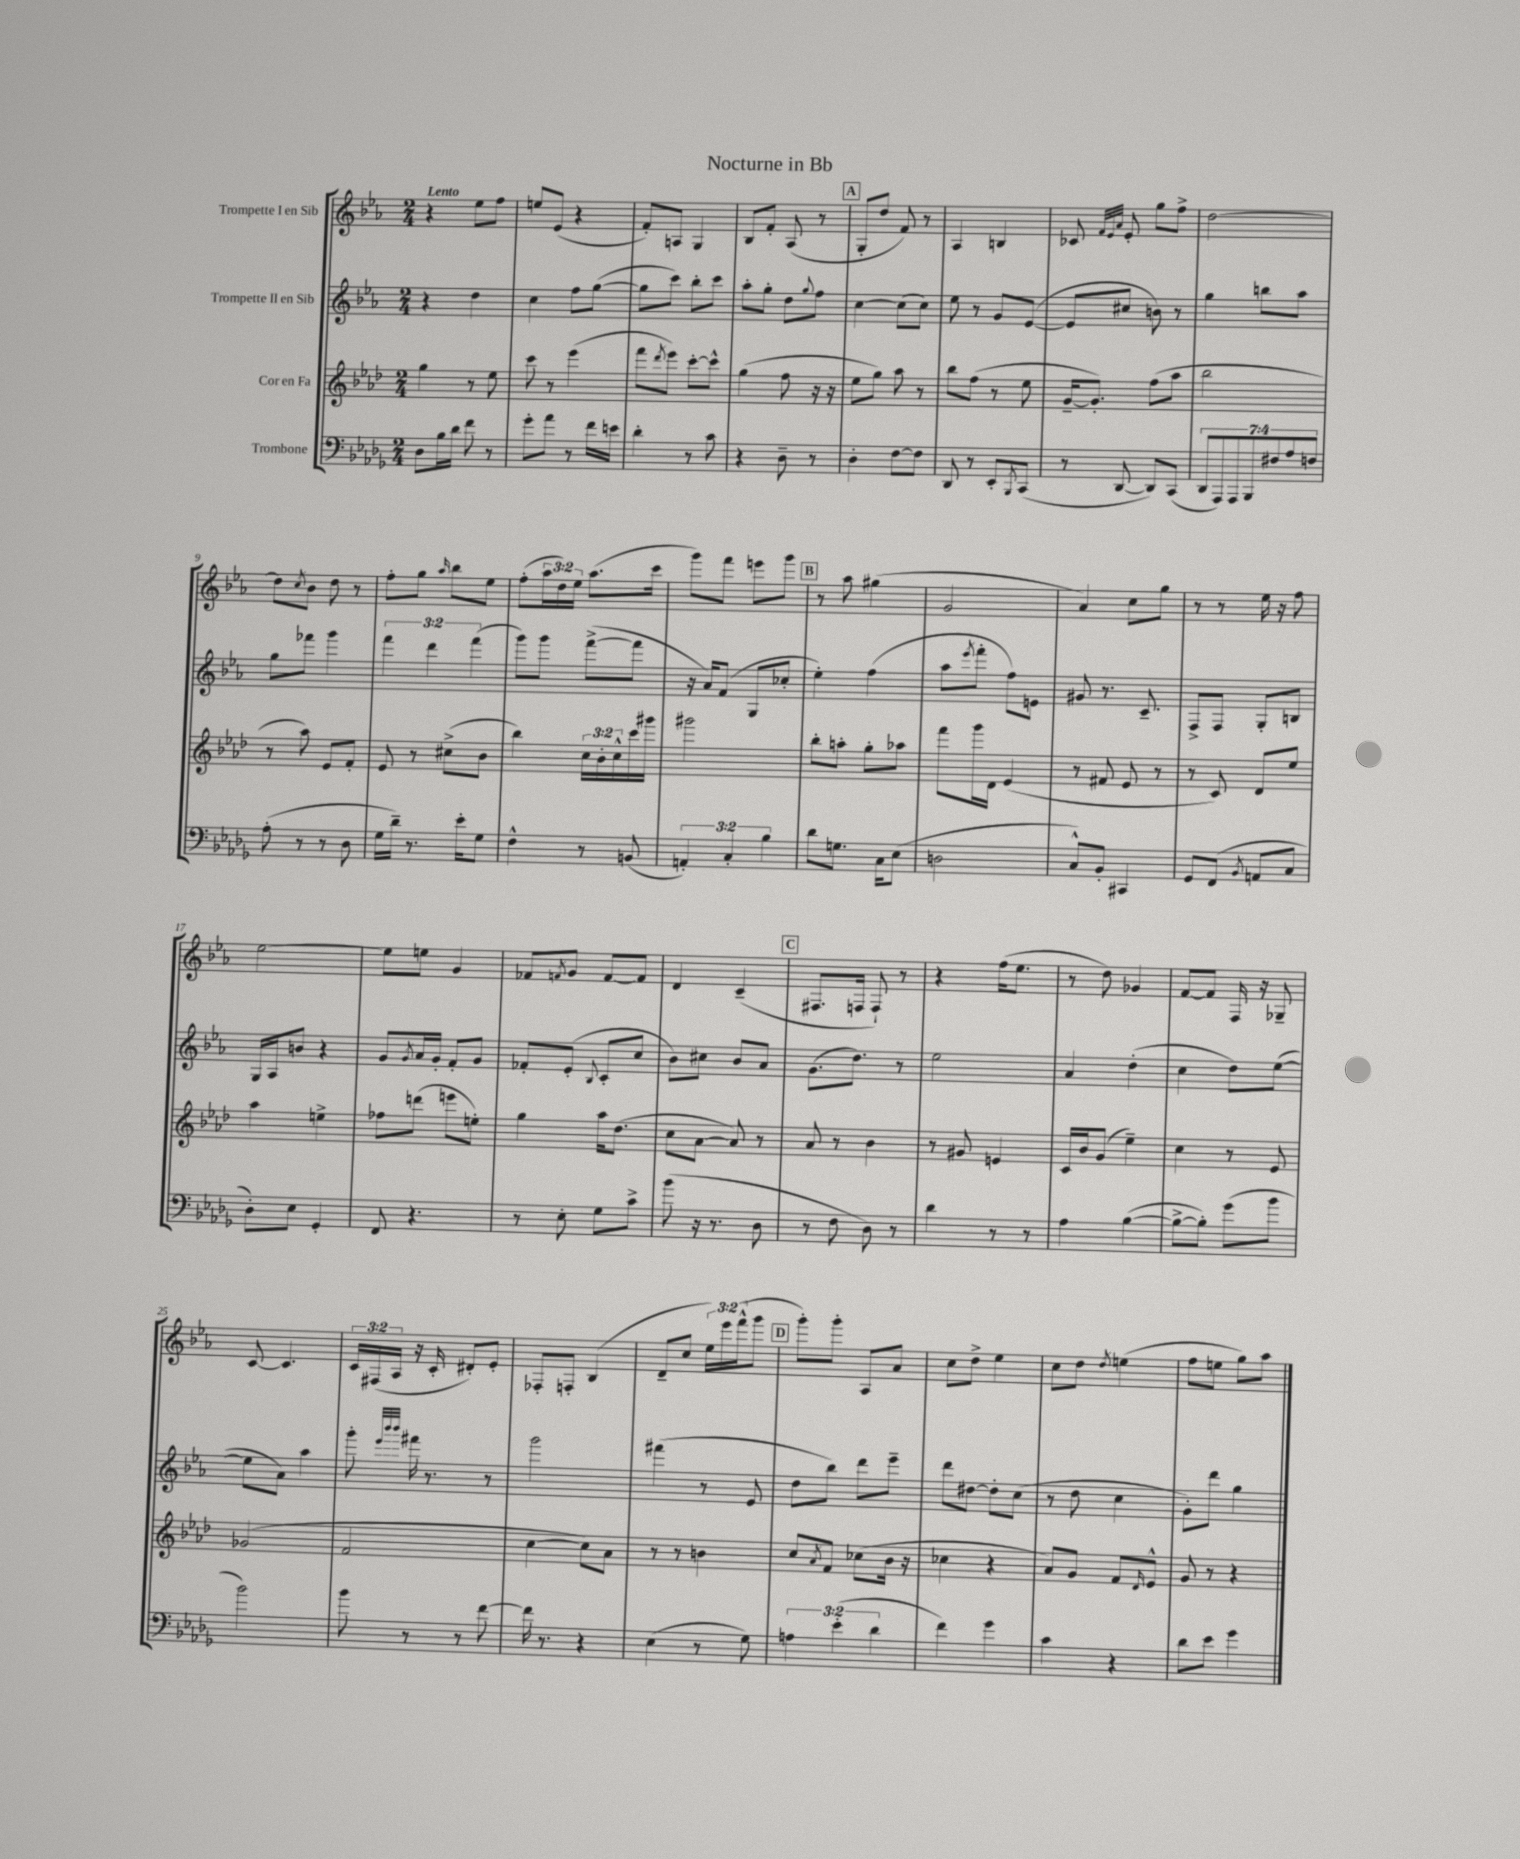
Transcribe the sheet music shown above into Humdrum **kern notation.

**kern	**kern	**kern	**kern
*staff4	*staff3	*staff2	*staff1
*clefF4	*clefG2	*clefG2	*clefG2
*k[b-e-a-d-g-]	*k[b-e-a-d-]	*k[b-e-a-]	*k[b-e-a-]
*M2/4	*M2/4	*M2/4	*M2/4
8D-\L	4gg\	4r	4r
16B-\L	.	.	.
16d-\JJ	.	.	.
8f\	8r	4dd\	8ee-\L
8r	8ee-\	.	8ff\J
=	=	=	=
8g-'\L	8ccc\	4cc\	8ee/L
8a-\J	8r	.	(8e-/J
8r	(4eee-\	8ff\L	4r
16f\LL	.	([8gg\J	.
16e\JJ	.	.	.
=	=	=	=
4d-'\	8fff\L	8gg\]L	8f'/L)
.	8qddd-/	.	.
.	8eee-\J)	8ccc\J)	8A/J
8r	[8ccc'\L	8bb-'\L	4G/
8c\	8ccc^^\]J	8ccc\J	.
=	=	=	=
4r	(4gg\	8aa-'\L	8B-/L
.	.	8gg'\J	8f'/J
8D-~\	8ff\	8dd\L	(8A-/
.	.	8qqgg/	.
8r	16r	8ff\J	8r
.	16r	.	.
=	=	=	=
4D-'\	8ee-\L	[4cc\	8G'/L
.	8gg\J)	.	8dd/J
[8F\L	8aa-\	(8cc\]L	8f/)
8F\]J	8r	8cc\J)	8r
=	=	=	=
8DD-/	8bb-\L	8ee-\	4A-/
8r	(8ff\J	8r	.
8EE-'/L	8r	8g/L	4B/
8qBBB-/	.	.	.
(8CC/J	8ee-\	([8e-/J	.
=	=	=	=
8r	[16g~/LK	8e-/]L	8c-/
.	8.g'/]J)	.	.
.	.	.	32qqf/LLL
.	.	.	32qqe-/
.	.	.	32qqa-/JJJ
[8DD-/	.	8cc#/J	8e-'/
8DD-/]L)	(8ff\L	8b\)	8gg\L
(8CC/J	8aa-\J	8r	8ff^\J
=	=	=	=
14DD-/L	2bb-\	4gg\	[2dd\
14AAA-/)	.	.	.
14AAA-/	.	.	.
14BBB-/	.	.	.
.	.	8bb\L	.
14F#/	.	.	.
14A-/	.	.	.
.	.	8aa-\J	.
14F/J	.	.	.
=	=	=	=
(8A-'\	8r	8gg\L	8dd\]L
.	.	.	8qcc/
8r	8aa-\)	8fff-\J	8b-\J
8r	8e-/L	4ggg\	8dd\
8D-\	8f'/J	.	8r
=	=	=	=
16G-\LL	8e-/	6fff\	8ff'\L
16d-~\JJ)	.	.	.
8.r	8r	.	8gg\J
.	.	6ddd\	.
.	.	.	16qqaa-/
.	(8cc#^\L	.	8bb-\L
16e-'\LK	.	.	.
.	.	(6fff\	.
8G-\J	8b-\J	.	8ee-\J
=	=	=	=
4F^^\	4bb-\)	8ggg\L)	(8ff'\L
.	.	8ggg\J	24aa-\L
.	.	.	24dd\)
.	.	.	24ee-\JJ
8r	24cc\LL	([8fff^\L	(8.aa-\L
.	24b-'\	.	.
.	24cc^^\	.	.
(8BB/	16ccc\	8fff\]J	.
.	16ggg#\JJ	.	16ccc\Jk
=	=	=	=
6AA'/)	2ggg#\	16r	8ggg\L)
.	.	16a-/LK)	.
.	.	(8f/J	8fff\J
6C'/	.	.	.
.	.	8G/L	8eee\L
6B-\	.	.	.
.	.	8cc-'/J	8ggg\J
=	=	=	=
8d-\L	8bb-'\L	4ee-'\)	8r
8.G\J	8aa'\J	.	8aa-\
.	8gg'\L	(4ff\	(4gg#\
16C\LK	.	.	.
(8E-\J	8aa-\J	.	.
=	=	=	=
2D\	8fff\L	8aa-\L	2g/
.	.	8qeee-/	.
.	16ggg\L	8fff'\J	.
.	16d-\JJ	.	.
.	(4e-/	8ff\L)	.
.	.	8e\J	.
=	=	=	=
8C^^/L)	8r	8g#/	4a-/)
8BB-'/J	8f#/	8.r	.
4CC#/	8e-/	.	8cc\L
.	.	8.c~/	.
.	8r	.	8gg\J
=	=	=	=
8GG-/L	8r	8F^/L	8r
(8FF/J	8c/)	8F/J	8r
8qBB-/	.	.	.
8AA/L	8d-/L	8G'/L	16ee-\
.	.	.	16r
8C/J	8ee-/J	8B/J	8ff\
=	=	=	=
8D-'\L)	4aa-\	16G/LL	[2ee-\
.	.	16A-/J	.
8E-\J	.	8b/J	.
4GG-'/	4ee^\	4r	.
=	=	=	=
8FF/	8ff-\L	8g/L	8ee-\]L
.	.	8qg/	.
4.r	(8ddd\J	16a-/L	8ee\J
.	.	16g'/JJ	.
.	8eee\L	8f'/L	4g/
.	8ee'\J)	8g/J	.
=	=	=	=
8r	4gg\	8f-'/L	8f-/L
.	.	.	8qf/
8E-'\	.	(8e-'/J	8g/J
.	.	8qqB-/	.
8G-\L	16aa-\LK	8c'/L	[8f/L
.	(8.dd-\J	.	.
8c^\J	.	8cc/J	8f/]J
=	=	=	=
(8b-\	8cc\L	8b-\L)	4d/
16r	[8a-\J	8cc#\J	.
8.r	.	.	.
.	8a-/])	8b-/L	(4c~/
8D-\	8r	8a-/J	.
=	=	=	=
8r	8a-/	(8.g\L	8.F#/L
8F\	8r	.	.
.	.	8.dd\J)	16F/Jk
8D-\)	4b-\	.	8F`/)
8r	.	8r	8r
=	=	=	=
4d-\	8r	2ee-\	4r
.	8g#/	.	.
8r	4e/	.	(16ff\LK
.	.	.	8.ee-\J
8r	.	.	.
=	=	=	=
4A-\	16c/LL	4a-/	8r
.	16b-/J	.	.
.	(8g/J	.	8dd\)
([4B-\	4ee-~\)	(4dd'\	4g-/
=	=	=	=
8B-^\_L	4cc\	4cc\	[8f/L
8B-'\]J)	.	.	8f/]J
(8g-\L	8r	8dd\L)	16F/
.	.	.	16r
8b-\J	8e-/	([8ee-\J	8G-~/
=	=	=	=
2b-\)	(2g-/	8ee-\]L	[8c/
.	.	8a-\J)	4.c/]
.	.	4aa-\	.
=	=	=	=
8b-\	2f/	8ggg'\	24c/LL
.	.	.	(24F#/
.	.	.	24A-/JJ
.	.	32qqeee-/LLL	.
.	.	32qqbbb-/	.
.	.	32qqbbb-/JJJ	.
8r	.	16fff#\	16r
.	.	8.r	16c'/
8r	.	.	8d#'/L)
[8f\	.	8r	8e-'/J
=	=	=	=
16f\]	[4cc\	2ggg\	8F-'/L
8.r	.	.	.
.	.	.	8F'/J
4r	8cc\]L)	.	(4B-/
.	8a-\J	.	.
=	=	=	=
(4E-\	8r	(4fff#\	8d~/L
.	8r	.	8cc/J
8r	4b\	8r	24ee-\LL)
.	.	.	24eee-\
.	.	.	(24fff^^\J
8G-\)	.	8e-/	8ggg\J
=	=	=	=
6A\	8cc/L	8dd\L	8ggg'\L)
.	8qa-/	.	.
.	8f/J	8bb-\J)	8ggg'\J
(6e-'\	.	.	.
.	(8cc-\L	8ddd\L	8A-/L
6d-\	.	.	.
.	16b-\Jk	8eee-~\J	8a-/J
.	16r	.	.
=	=	=	=
4f\)	4cc-\	8ddd\L	8cc\L
.	.	[8dd#\J	8dd^\J
4g-\	4r	8dd#'\]L	4ee-\
.	.	(8cc\J	.
=	=	=	=
4c\	8a-/L)	8r	8cc\L
.	8g/J	8dd\	8dd\J
.	.	.	8qdd/
4r	8f/L	4cc\	(4ee\
.	16qqd-/	.	.
.	8e-^^/J	.	.
=	=	=	=
8d-\L	8g/	8g'\L)	8ff\L
8e-\J	8r	8ddd\J	8ee\J
4g-\	4r	4gg\	8gg\L)
.	.	.	8aa-\J
==	==	==	==
*-	*-	*-	*-
